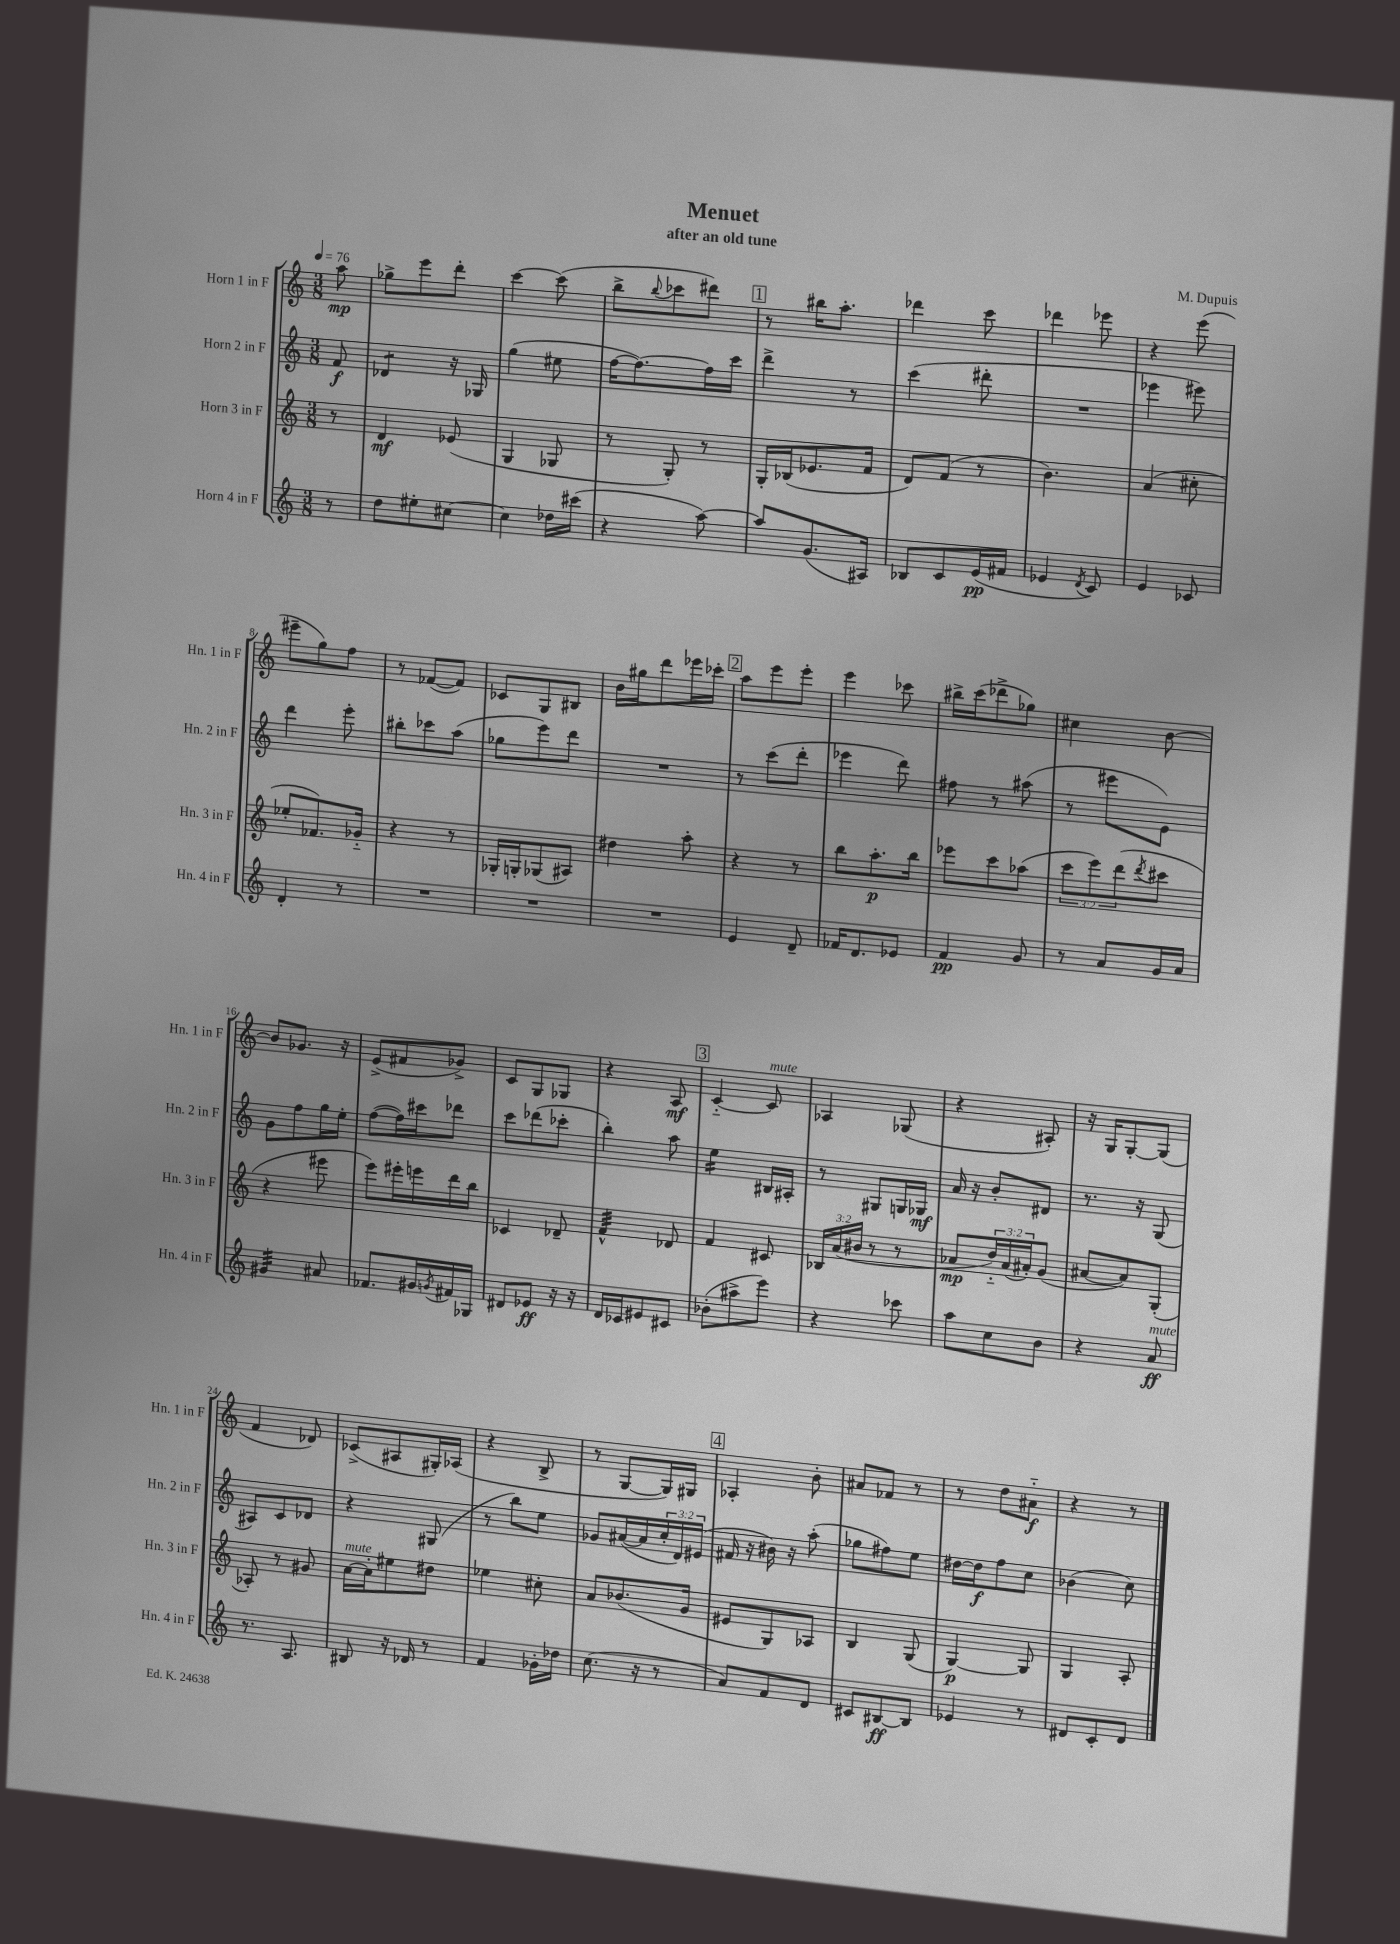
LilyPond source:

\header { title = "Menuet" composer = "M. Dupuis" subtitle = "after an old tune" }
<<
\new StaffGroup <<
\new Staff = "s0" \with { instrumentName = "Horn 1 in F" shortInstrumentName = "Hn. 1 in F" } {
    \clef treble \key c \major \numericTimeSignature \time 3/8 \partial 8 \tempo 4 = 76
    a''8\mp |
    ges''8-> e'''8 d'''8-. |
    c'''4~ c'''8( |
    b''8-> \appoggiatura { b''8 } ces'''8 dis'''8) |
    \mark \markup { \box "1" } r8 bis''16 a''8.-. |
    des'''4 c'''8 |
    des'''4 ees'''8 |
    r4 e'''8( |
    eis'''8-- g''8) f''8 |
    r8 fes'8~( fes'8) |
    ces'8 g8 bis8 |
    b'16 gis''16 d'''8 ees'''16 ces'''16-. |
    \mark \markup { \box "2" } a''8 e'''8 e'''8-. |
    e'''4 ces'''8 |
    bis''16-> c'''16( des'''8-> ges''8) |
    cis''4 b'8~ |
    b'8 ges'8. r16 |
    e'8->( fis'8 ges'8->) |
    c'8 g8 ges8 |
    r4 a8\mf |
    \mark \markup { \box "3" } c'4~-_ c'8^\markup { \italic "mute" } |
    aes4 ges8( |
    r4 ais8-.) |
    r16 g16 g8~-. g8( |
    f'4 des'8) |
    ces'8->( ais8 gis16-.) aes16( |
    r4 b8-> |
    r8 g8~ g16) gis16 |
    \mark \markup { \box "4" } aes4-. b'8-. |
    ais'8 fes'8 r8 |
    r8 d''8 ais'8-_\f |
    r4 r8 \bar "|." |
}
\new Staff = "s1" \with { instrumentName = "Horn 2 in F" shortInstrumentName = "Hn. 2 in F" } {
    \clef treble \key c \major \numericTimeSignature \time 3/8 \override Staff.TupletNumber.text = #tuplet-number::calc-fraction-text \partial 8
    f'8\f |
    des'4:8 r16 ges16 |
    g''4( eis''8 |
    f''16~ f''8.~) f''16 c'''16 |
    \mark \markup { \box "1" } d'''4-> r8 |
    c'''4( dis'''8-. |
    R4. |
    ees'''4 eis'''8) |
    d'''4 e'''8-. |
    bis''8-. ces'''8 a''8( |
    ges''8 e'''8) d'''8 |
    R4. |
    \mark \markup { \box "2" } r8 c'''8( d'''8-. |
    ees'''4 d'''8) |
    fis''8 r8 ais''8( |
    r8 eis'''8 e'8) |
    g'8 f''8 g''16 e''16-. |
    f''8~( f''16) cis'''16 des'''8 |
    c'''8 des'''8( ces'''8-. |
    b''4-.) a''8 |
    \mark \markup { \box "3" } e''4:16 bis16 ais16-. |
    r8 gis8 g16 ges16\mf |
    a'16 r16 b'8-. dis'8 |
    r8. r16 g8( |
    ais8) c'8 des'8 |
    r4 gis8( |
    r8 b''8) e''8 |
    ges'8 ais'16~( ais'16 \tuplet 3/2 { c''16-. d'16) eis'16( } |
    \mark \markup { \box "4" } fis'16 r16 bis'16) r16 a''8-.( |
    ges''8 fis''8) e''8 |
    dis''16~ dis''16\f f''8 c''8 |
    bes'4( c''8) \bar "|." |
}
\new Staff = "s2" \with { instrumentName = "Horn 3 in F" shortInstrumentName = "Hn. 3 in F" } {
    \clef treble \key c \major \numericTimeSignature \time 3/8 \override Staff.TupletNumber.text = #tuplet-number::calc-fraction-text \partial 8
    r8 |
    d'4\mf ees'8( |
    g4 ges8 |
    r8 g8-.) r8 |
    \mark \markup { \box "1" } g16-. bes16( ees'8. f'16 |
    d'8) f'8( r8 |
    b'4.) |
    a'4( cis''8-. |
    ees''8-. fes'8.) ges'16-_ |
    r4 r8 |
    ges16-. g16-. ges8( ais8) |
    dis''4 a''8-. |
    \mark \markup { \box "2" } r4 r8 |
    b''8 a''8.-.\p b''16 |
    ees'''8 c'''8 aes''8( |
    \tuplet 3/2 { c'''8 e'''8) d'''8( } \acciaccatura { d'''8 } cis'''8 |
    r4 eis'''8 |
    e'''8) eis'''16-. e'''16 d'''16 b''16 |
    ces'4 des'8-- |
    f'4:32-^ des'8 |
    \mark \markup { \box "3" } f'4 cis'8 |
    \tuplet 3/2 { bes16 a'16( bis'16 } r8 r8 |
    aes'8\mp \tuplet 3/2 { d''16-_) aes'16( ais'16-.) } g'8( |
    ais'8~ ais'8) g8-.( |
    aes8-.) r8 gis'8 |
    a'16~^\markup { \italic "mute" } a'16-. eis''8 dis''8 |
    ees''4 cis''8-. |
    a'8 bes'8.( g'16 |
    \mark \markup { \box "4" } eis'8 g8) aes8 |
    b4 g8( |
    g4~\p) g8 |
    g4 a8-. \bar "|." |
}
\new Staff = "s3" \with { instrumentName = "Horn 4 in F" shortInstrumentName = "Hn. 4 in F" } {
    \clef treble \key c \major \numericTimeSignature \time 3/8 \partial 8
    r8 |
    d''8 eis''8-. cis''8~ |
    cis''4 des''16 cis'''16( |
    r4 a''8~) |
    \mark \markup { \box "1" } a''8 g'8.( ais16) |
    bes8 c'8 e'16\pp( fis'16 |
    ees'4 \acciaccatura { d'8 } c'8) |
    e'4 ces'8 |
    d'4-. r8 |
    R4. |
    R4. |
    R4. |
    \mark \markup { \box "2" } e'4 d'8-- |
    fes'16 d'8. ees'8 |
    f'4\pp g'8 |
    r8 a'8 g'16 a'16 |
    gis'4:32 ais'8 |
    fes'8. gis'16 \acciaccatura { g'8 } fis'16 ges16 |
    dis'8 ees'8\ff r16 r16 |
    d'16 ces'16 eis'8 cis'8 |
    \mark \markup { \box "3" } bes'8-.( ais''8-> e'''8) |
    r4 ces'''8 |
    a''8 c''8 b'8 |
    r4 a'8\ff^\markup { \italic "mute" } |
    r8. a8. |
    bis8 r16 des'16 r8 |
    f'4 ges'16-. des''16 |
    c''8.( r16 r8 |
    \mark \markup { \box "4" } a'8) f'8 d'8 |
    cis'8 bis8~\ff bis8 |
    ees'4 r8 |
    dis'8 c'8-. dis'8 \bar "|." |
}
>>
>>
